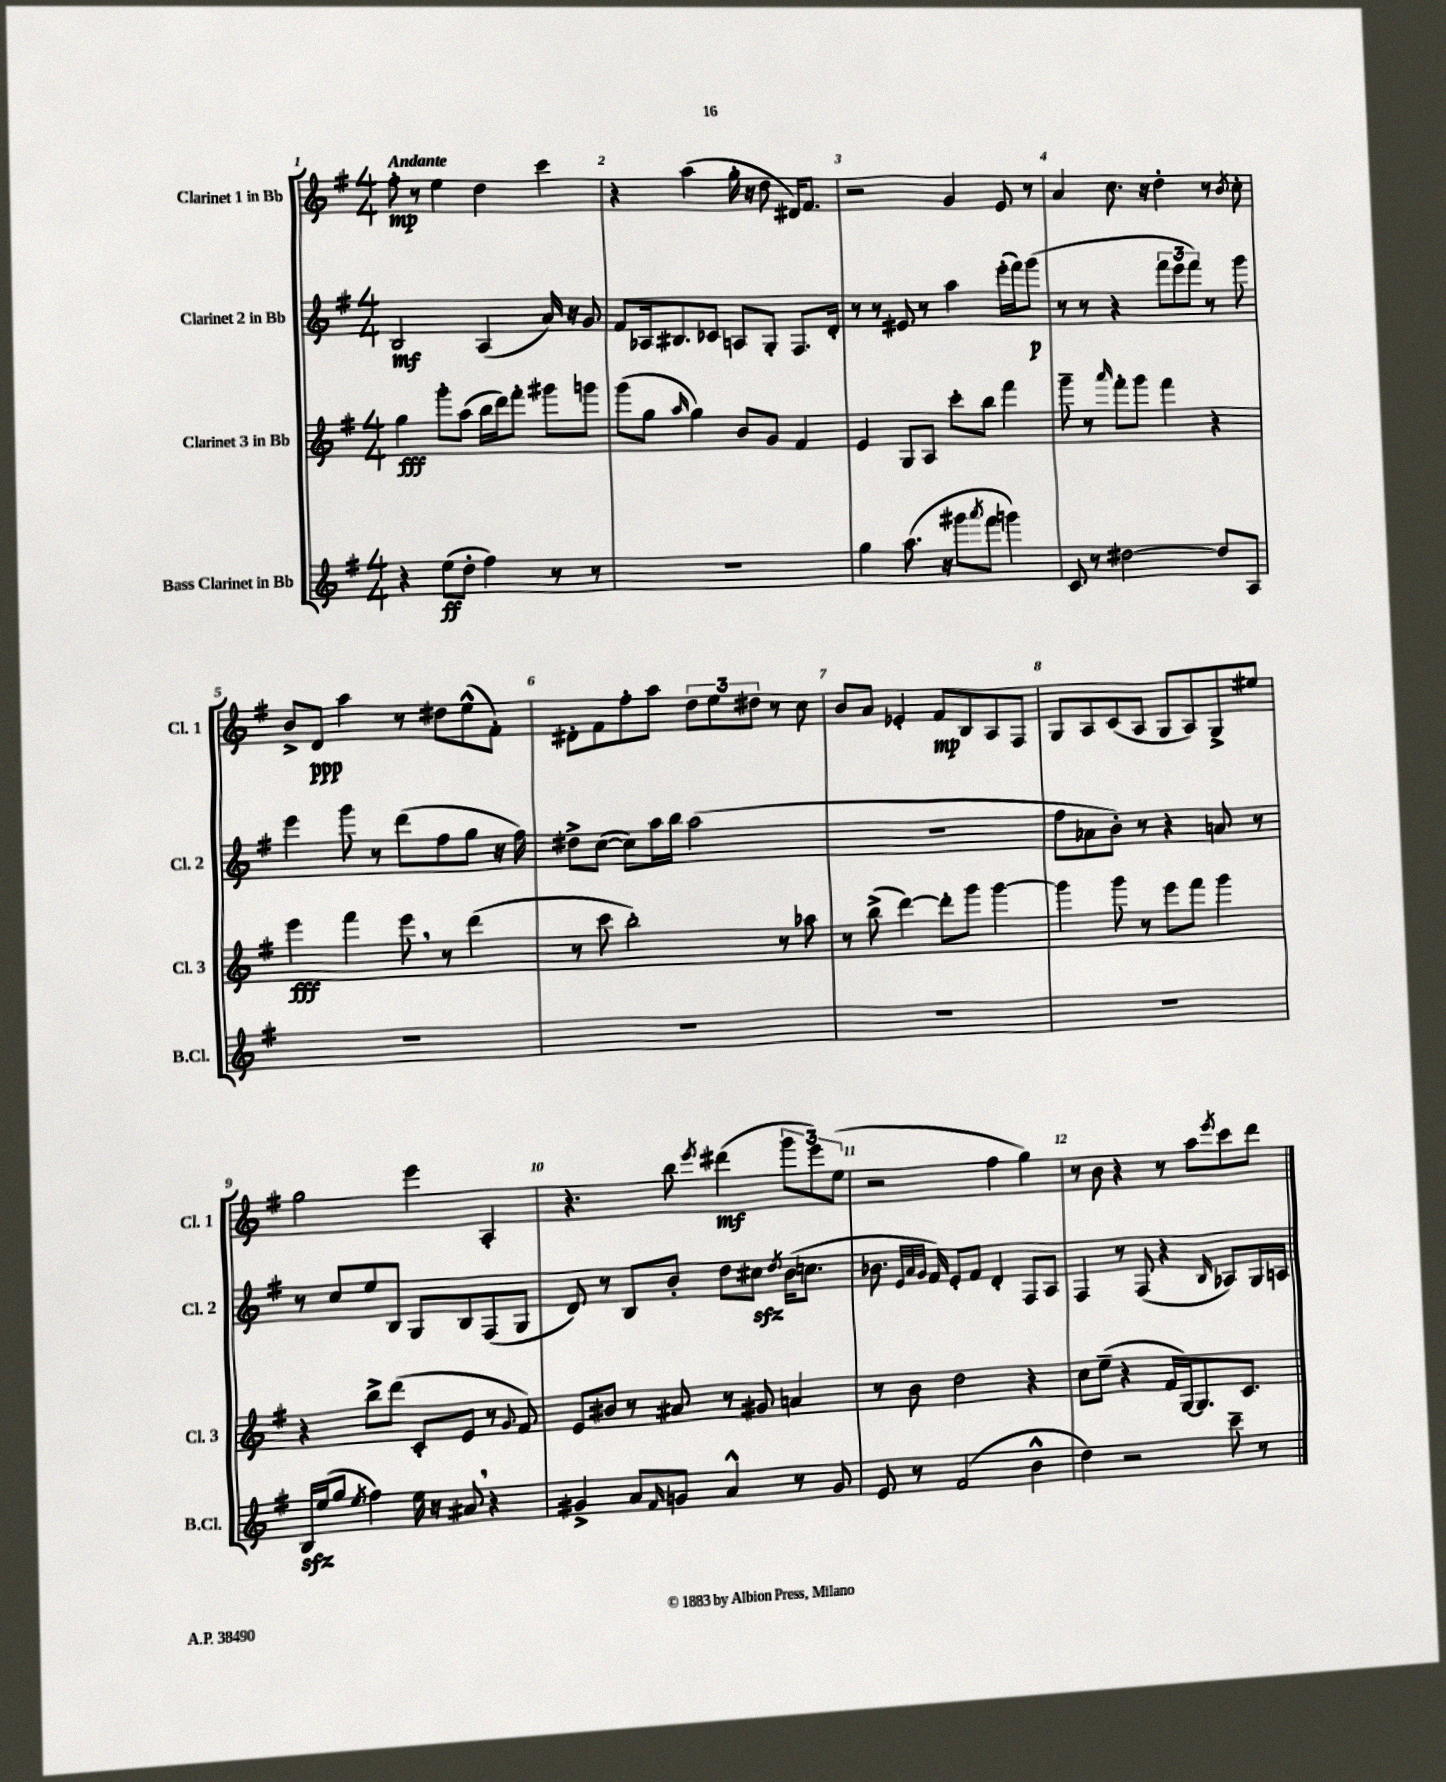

**kern	**kern	**kern	**kern
*staff4	*staff3	*staff2	*staff1
*clefG2	*clefG2	*clefG2	*clefG2
*k[f#]	*k[f#]	*k[f#]	*k[f#]
*M4/4	*M4/4	*M4/4	*M4/4
4r	4gg\	2B/	8ff#'\
.	.	.	8r
(8ee\L	8ggg'\L	.	4ee\
8dd'\J	(8aa\J	.	.
4ff#\)	16bb\LL	(4A/	4dd\
.	16ddd\J)	.	.
.	8fff#'\J	.	.
8r	8ggg#\L	16a/)	4ccc\
.	.	16r	.
8r	8ggg\J	8g/	.
=	=	=	=
1r	(8ggg\L	8f#/L	4r
.	8gg\J	16A-/k	.
.	.	8.B#/	.
.	16qqaa/	.	.
.	4gg\)	.	(4aa\
.	.	8c-/J	.
.	8b/L	8A/L	16gg'\
.	.	.	16r
.	8g/J	8G'/J	8dd\
.	4f#/	8.F#/L	16d#/LK)
.	.	.	8.f#/J
.	.	16d'/Jk	.
=	=	=	=
4gg\	4e/	8r	2r
.	.	8r	.
(8.aa\	8G/L	8e#/	.
.	8A/J	8r	.
16r	.	.	.
8ggg#\L	8ccc'\L	4aa\	4g/
8qaaa/	.	.	.
8fff#\J	8bb\J	.	.
4ggg\)	4fff#\	(16eee'\LL	8e/
.	.	16fff#\J)	.
.	.	(8ggg\J	8r
=	=	=	=
8c/	8ggg~\	8r	4a/
8r	8r	8r	.
.	16qqaaa/	.	.
[2dd#\	8fff#'\L	4r	8.cc\
.	8ggg\J	.	.
.	.	.	16r
.	4fff#\	12fff#\L	4dd'\
.	.	12eee\	.
.	.	12fff#\J)	.
8dd#/]L	4r	8r	8r
.	.	.	8qb/
8A/J	.	8ggg\	8cc'\
=	=	=	=
1r	4eee\	4eee\	8b^/L
.	.	.	8d/J
.	4fff#\	8ggg\	4aa\
.	.	8r	.
.	8eee\	(8ddd\L	8r
.	8r	8ff#\	8dd#\L
.	(4ddd\	8gg\J	(8ee^^\
.	.	16r	8f#'\J)
.	.	16ff#\)	.
=	=	=	=
1r	8r	8dd#^\L	8d#'\L
.	8ccc\	([8cc\J	8f#\
.	2bb'\)	8cc\]L)	8ff#'\
.	.	16aa\L	8aa\J
.	.	16bb\JJ	.
.	.	(2aa\	12dd\L
.	.	.	12ee\
.	.	.	12dd#\J
.	8r	.	8r
.	8aa-\	.	8cc\
=	=	=	=
1r	8r	1r	8b/L
.	(8bb^\	.	8a/J
.	[4ddd\)	.	4e-'/
.	8ddd'\]L	.	8f#/L
.	8ggg\J	.	8B/
.	[4ggg\	.	8A/
.	.	.	8F#/J
=	=	=	=
1r	4ggg\]	8ff#\L	8G/L
.	.	8a-\	8A/
.	8ggg\	8b'\J)	(8c/
.	8r	8r	8A/J
.	8eee\L	4r	8G/L
.	8fff#\J	.	8A/)
.	4ggg\	8a/	8G^/
.	.	8r	8ee#/J
=	=	=	=
16B/LL	4r	8r	2gg\
(16ee/J	.	.	.
8gg/J	.	8cc/L	.
8qee/	.	.	.
4ff#\)	8bb^\L	8ee/	.
.	(8ddd\J	8B/J	.
16ee\	8c'/L	8G/L	4eee\
16r	.	.	.
8a#/	8e/J	8B/	.
4r	8r	(8F#/	4A'/
.	8qqg/	.	.
.	8f#/)	8G/J	.
=	=	=	=
4g#^/	8e/L	8d/)	4.r
.	8b#/J	8r	.
8a/L	8r	8B/L	.
16qqf#/	.	.	.
8g/J	8a#/	8b'/J	8bb\
.	.	.	8qeee/
4a^^/	8r	8dd\L	(4ddd#\
.	8g#/	8cc#\J	.
.	.	8qdd/	.
8r	4a/	(16b\LK	12ggg\L
.	.	8.cc\J	.
.	.	.	12eee\)
8g/	.	.	.
.	.	.	(12ee\J
=	=	=	=
8e/	8r	8.b-\	2r
8r	8b\	.	.
.	.	32qqe/LLL	.
.	.	32qqa/	.
.	.	32qqg/JJJ	.
.	.	16f#/)	.
(2f#/	2dd\	8e'/L	.
.	.	8f#/J	.
.	.	4d'/	4ff#\
4b^^\	4r	8F#/L	4gg\)
.	.	8A/J	.
=	=	=	=
4dd\)	8cc\L	4F#/	8r
.	(8ee~\J	.	8b\
2r	4r	8r	4r
.	.	(8F#/	.
.	16f#/LL	4r	8r
.	[16G/J)	.	.
.	8.G/]	.	8aa\L
.	.	16qqB/	8qeee/
8ccc~\	.	8A-/L)	8ccc\
.	8.c/J	.	.
8r	.	16G/L	8ddd\J
.	.	16A/JJ	.
==	==	==	==
*-	*-	*-	*-
